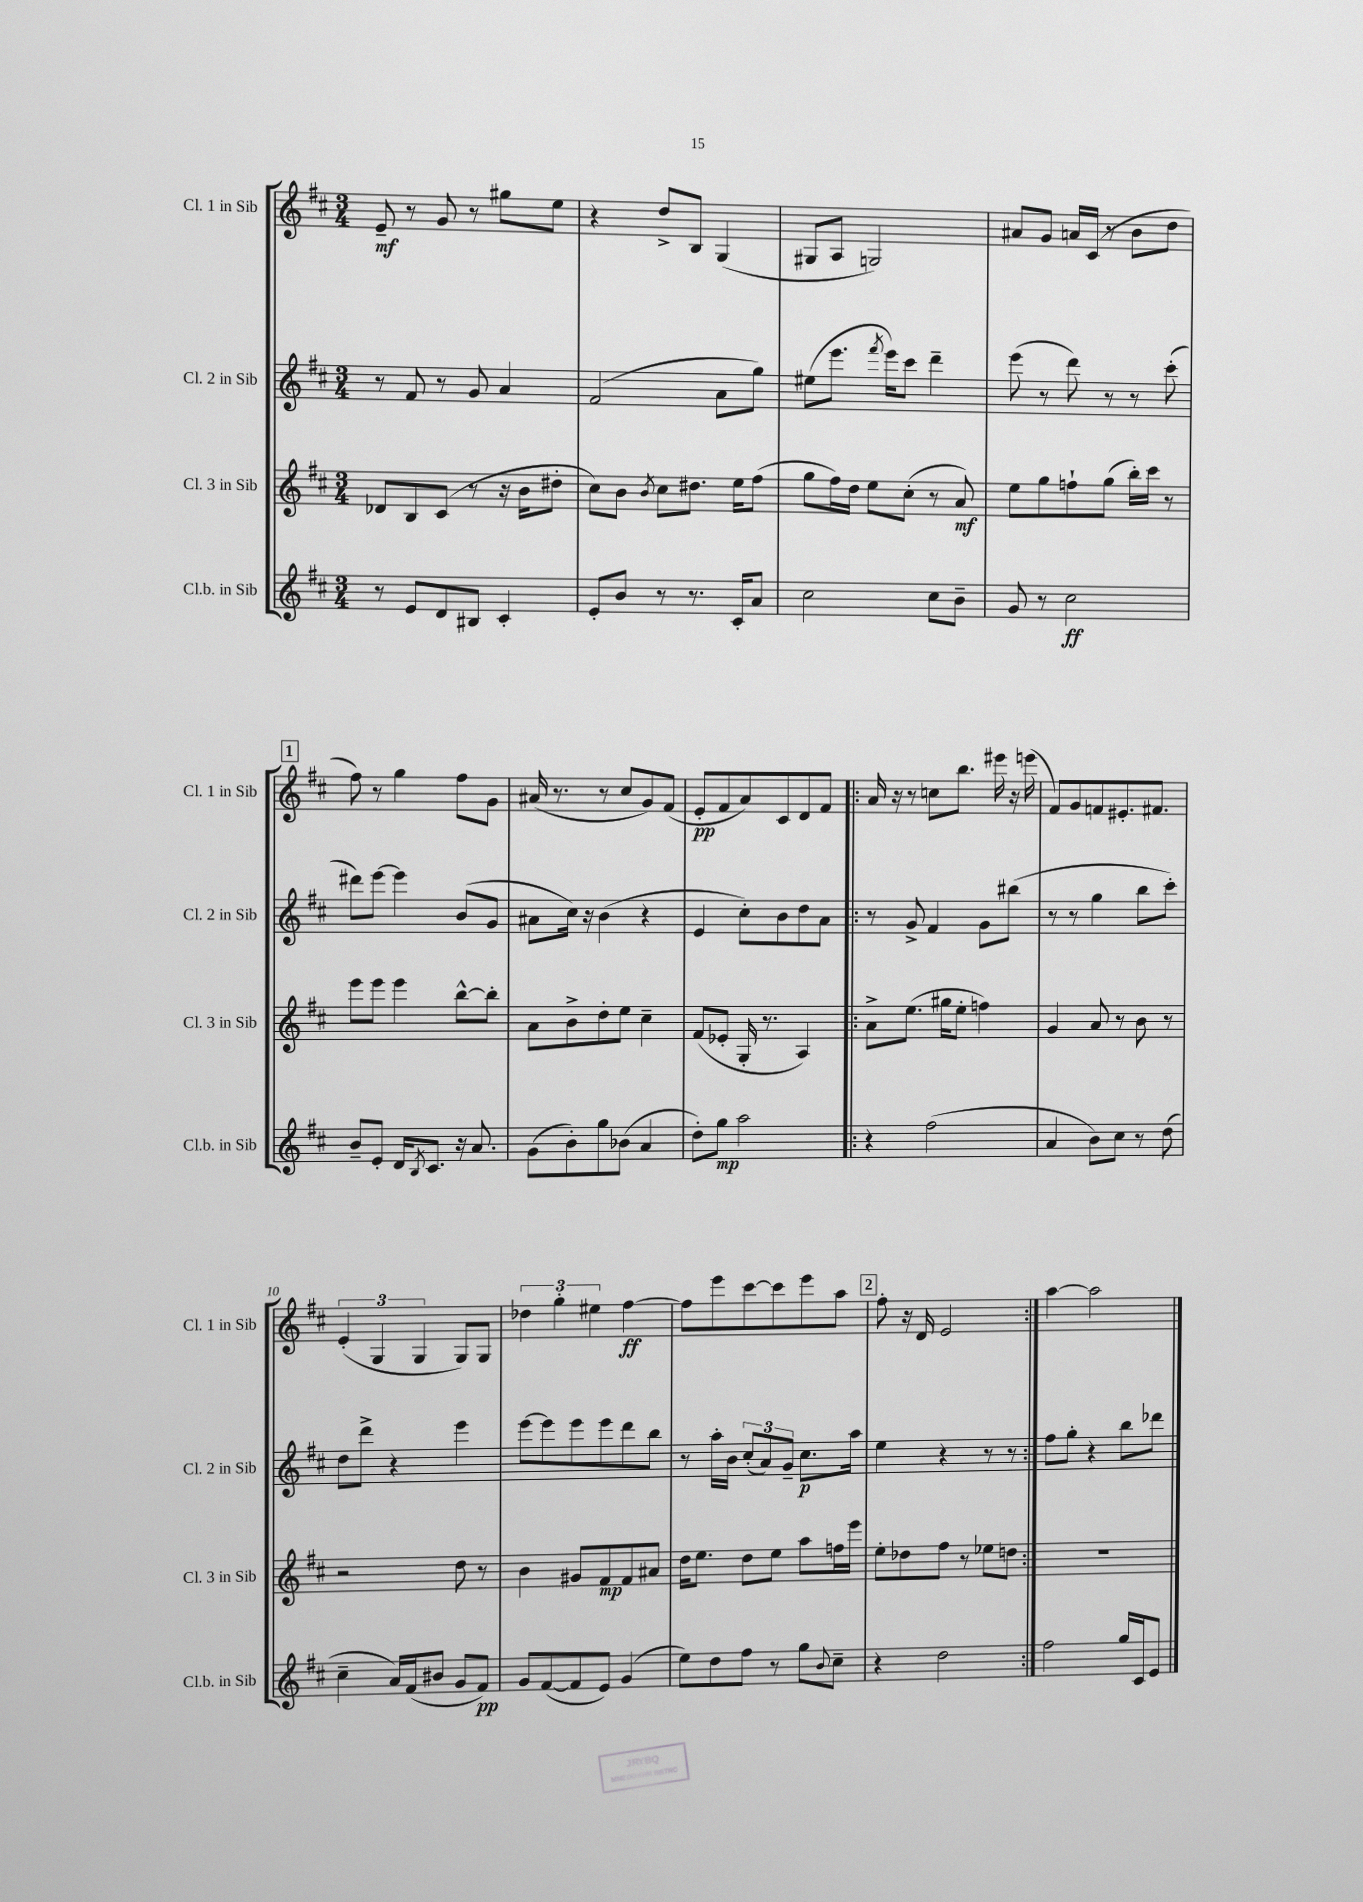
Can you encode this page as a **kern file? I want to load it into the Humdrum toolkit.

**kern	**kern	**kern	**kern
*staff4	*staff3	*staff2	*staff1
*clefG2	*clefG2	*clefG2	*clefG2
*k[f#c#]	*k[f#c#]	*k[f#c#]	*k[f#c#]
*M3/4	*M3/4	*M3/4	*M3/4
8r	8d-/L	8r	8e~/
8e/L	8B/	8f#/	8r
8d/	(8c#/J	8r	8g/
8B#/J	8r	8g/	8r
4c#'/	16r	4a/	8gg#\L
.	16b\LK	.	.
.	8dd#'\J	.	8ee\J
=	=	=	=
8e'/L	8cc#\L)	(2f#/	4r
8b/J	8b\J	.	.
.	8qb/	.	.
8r	8cc#\L	.	8dd^/L
8.r	8.dd#\J	.	8B/J
.	.	8a\L	(4G/
16c#'/LK	16ee\LK	.	.
8a/J	(8ff#\J	8gg\J)	.
=	=	=	=
2cc#\	8gg\L	(8ee#\L	8G#/L
.	16ff#\L)	8.eee\J	8A/J
.	16dd\JJ	.	.
.	8ee\L	.	2G/)
.	.	8qfff#/	.
.	.	16eee\LK)	.
.	(8cc#'\J	8ccc#\J	.
8cc#\L	8r	4ddd~\	.
8b~\J	8a/)	.	.
=	=	=	=
8g/	8ee\L	(8eee\	8a#/L
8r	8gg\	8r	8g/J
2cc#\	8ff`\	8ddd\)	16a/LL
.	.	.	(16c#/JJ
.	(8gg\J	8r	8r
.	16bb'\LL)	8r	8b\L
.	16ccc#\JJ	.	.
.	8r	(8ccc#'\	8dd\J
=	=	=	=
8b~/L	8eee\L	8ddd#\L)	8ff#\)
8e'/J	8eee\J	[8eee\J	8r
16d/LK	4eee\	4eee\]	4gg\
8qB/	.	.	.
8.c#/J	.	.	.
16r	[8bb^^\L	(8b/L	8ff#\L
8.a/	.	.	.
.	8bb'\]J	8g/J	8g\J
=	=	=	=
(8g\L	8a\L	8a#\L	(16a#/
.	.	.	8.r
8b'\)	8b^\	16cc#\Jk)	.
.	.	16r	.
8gg\	8dd'\	(4b\	8r
(8b-\J	8ee\J	.	8cc#/L
4a/	4cc#~\	4r	8g/)
.	.	.	(8f#/J
=	=	=	=
8dd'\L)	(8f#/L	4e/	8e'/L
8gg\J	8e-'/J	.	8f#/
2aa\	16G'/	8cc#'\L)	8a/)
.	8.r	.	.
.	.	8b\	8c#/
.	4A/)	8dd\	8d/
.	.	8a\J	8f#/J
=!|:	=!|:	=!|:	=!|:
4r	8a^\L	8r	16a/
.	.	.	16r
.	(8.ee\J	8g^/	8r
(2ff#\	.	4f#/	8cc\L
.	16gg#\LK	.	.
.	8ee'\J	.	8.bb\J
.	4ff\)	8g\L	.
.	.	.	16eee#\
.	.	(8bb#\J	16r
.	.	.	(16eee\
=	=	=	=
4a/	4g/	8r	8f#/L)
.	.	8r	8g/
8b\L)	8a/	4gg\	8f/
8cc#\J	8r	.	8.e#'/
8r	8b\	8bb\L	.
.	.	.	8.f#/J
(8dd\	8r	8ccc#'\J)	.
=	=	=	=
4cc#~\	2r	8dd\L	(6e'/
.	.	8ddd^\J	.
.	.	.	6G/
16a/LL)	.	4r	.
(16f#/J	.	.	.
.	.	.	6G/
8b#/J	.	.	.
8g/L	8dd\	4eee\	8G/L)
8f#/J)	8r	.	8G/J
=	=	=	=
8g/L	4b\	[8eee\L	6dd-\
([8f#/	.	8eee\]	.
.	.	.	6gg'\
8f#/]	8g#/L	8eee\	.
.	.	.	6ee#\
8e/J)	8f#/	8eee\	.
(4g/	8f#/	8ddd\	[4ff#\
.	8a#/J	8bb\J	.
=	=	=	=
8ee\L)	16dd\LK	8r	8ff#\]L
.	8.ee\J	.	.
8dd\	.	16aa'\LL	8eee\
.	.	16b\JJ	.
8ff#\J	8dd\L	(12cc#'/L	[8ccc#\
.	.	12a/)	.
8r	8ee\J	.	8ccc#\]
.	.	12g~/J	.
8gg\L	8aa\L	8.cc#\L	8eee\
8qqb/	.	.	.
8cc#~\J	16ff\L	.	8aa\J
.	16eee\JJ	16aa\Jk	.
=	=	=	=
4r	8ee'\L	4ee\	8ff#'\
.	8dd-\	.	16r
.	.	.	16d/
2dd\	8ff#\J	4r	2e/
.	8r	.	.
.	8ee-\L	8r	.
.	8dd\J	8r	.
=:|!	=:|!	=:|!	=:|!
2ff#\	2.r	8ff#\L	[4aa\
.	.	8gg'\J	.
.	.	4r	2aa\]
16gg/LL	.	8bb\L	.
16c#/J	.	.	.
8e/J	.	8ddd-\J	.
==	==	==	==
*-	*-	*-	*-
